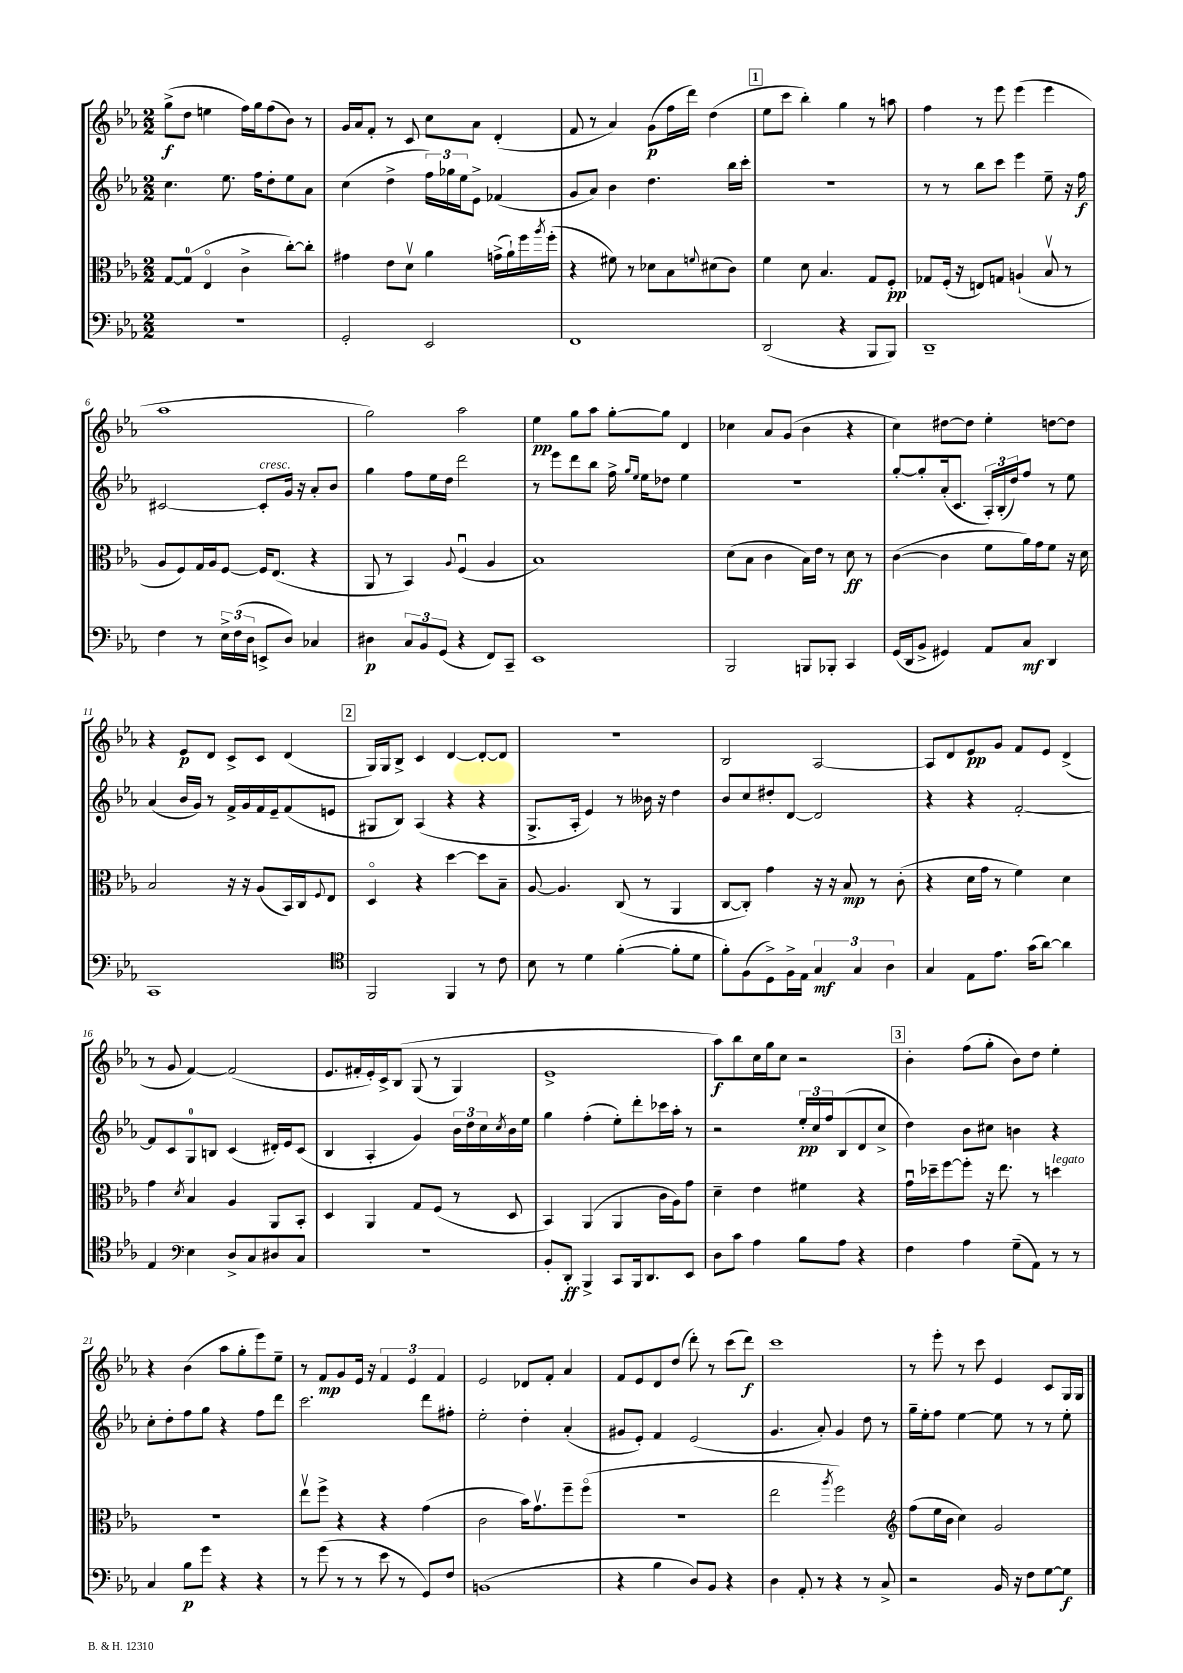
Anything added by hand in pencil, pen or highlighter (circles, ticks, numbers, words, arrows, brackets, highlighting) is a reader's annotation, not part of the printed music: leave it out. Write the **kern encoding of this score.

**kern	**kern	**kern	**kern
*staff4	*staff3	*staff2	*staff1
*clefF4	*clefC3	*clefG2	*clefG2
*k[b-e-a-]	*k[b-e-a-]	*k[b-e-a-]	*k[b-e-a-]
*M2/2	*M2/2	*M2/2	*M2/2
1r	[8G/L	4.cc\	(8gg^\L
.	(8G/]J	.	8dd\J
.	4E-o/	.	4ee\
.	.	8.ee-\	.
.	4c^\	.	16ff\LL)
.	.	16ff\LK	16gg\J
.	.	8dd'\	(8ff\
.	[8cc'\L)	8ee-\	8b-\J)
.	8cc'\]J	8a-\J	8r
=	=	=	=
2GG'/	4g#\	(4cc\	16g/LL
.	.	.	16a-/J
.	.	.	8f'/J
.	8e-\L	4dd^\	8r
.	8dv\J	.	8c/
2EE-/	4a-\	24ff\LL)	8cc\L
.	.	24gg-\	.
.	.	24ee-\J	.
.	.	8e-^\J	8a-\J
.	(16g^\LL	(4f-/	(4d'/
.	16a-`\)	.	.
.	16ff\	.	.
.	8qaa-/	.	.
.	(16ff'\JJ	.	.
=	=	=	=
1FF	4r	8g/L	8f/
.	.	8a-/J)	8r
.	8f#\)	4b-\	4a-/)
.	8r	.	.
.	8d-\L	4.dd\	(8g\L
.	8B-\	.	16ff\L
.	.	.	16ddd\JJ)
.	8qqf/	.	.
.	(8d#\	.	(4dd\
.	8c\J)	16bb-\LL	.
.	.	16ccc'\JJ	.
=	=	=	=
(2DD/	4f\	1r	8ee-\L
.	.	.	8ccc\J
.	8d\	.	4bb-'\)
.	4.B-/	.	.
4r	.	.	4gg\
8BBB-/L	8G/L	.	8r
8BBB-/J)	8F'/J	.	8aa\
=	=	=	=
1DD~	8G-/L	8r	4ff\
.	(16F'/Jk	8r	.
.	16r	.	.
.	8E/L)	8bb-\L	8r
.	8G/J	8ccc\J	8eee-\
.	(4A`/	4eee-\	(4eee-\
.	8B-v/	8ee-~\	4eee-\
.	8r	16r	.
.	.	16ff\	.
=	=	=	=
4F\	8A-/L	[2c#/	1aa-
.	8F/)	.	.
8r	16G/L	.	.
.	16A-/J	.	.
24E-^\LL	[8F/J	.	.
(24F\	.	.	.
24D\JJ	.	.	.
8EE^/L	16F/]LK	8c#'/]L	.
.	(8.E-/J	.	.
8D/J)	.	16g/Jk	.
.	.	16r	.
4C-/	4r	8a-'/L	.
.	.	8b-/J	.
=	=	=	=
4D#\	8AA-/	4gg\	2gg\)
.	8r	.	.
12C/L	4BB-/)	8ff\L	.
12BB-/	.	.	.
.	.	16ee-\L	.
(12GG/J	.	.	.
.	.	16dd\JJ	.
.	8qqA-/	.	.
4r	(4Fu/	2ddd\	2aa-\
8FF/L)	4A-/	.	.
8CC~/J	.	.	.
=	=	=	=
1EE-	1B-)	8r	4ee-\
.	.	8eee-\L	.
.	.	8ddd\	8gg\L
.	.	8bb-\J	8aa-\J
.	.	16ff^\	[8gg'\L
.	.	16qqgg/LL	.
.	.	16qqee-/JJ	.
.	.	16ee-\LK	.
.	.	8dd-\J	8gg\]J
.	.	4ee-\	4d/
=	=	=	=
2BBB-/	(8d\L	1r	4cc-\
.	8B-\J	.	.
.	4c\	.	8a-/L
.	.	.	(8g/J
8BBB/L	16B-\LL)	.	4b-\
.	16e-\JJ	.	.
8BBB-'/J	8r	.	.
4CC/	8d\	.	4r
.	8r	.	.
=	=	=	=
(16GG/LL	([4c\	[8gg'/L	4cc\)
16DD/J	.	.	.
8BB-^/J	.	8gg'/]	.
4GG#/)	4c\]	(16a-'/k	[8dd#\L
.	.	8.c/J	.
.	.	.	8dd#\]J
8AA-/L	8f\L	24A-'/LL)	4ee-'\
.	.	(24B-'/	.
.	.	24dd/J)	.
8C/J	16a-\L)	8ff/J	.
.	16g\J	.	.
4DD/	8f\J	8r	[8dd\L
.	16r	8ee-\	8dd\]J
.	16d\	.	.
=	=	=	=
1CC	2B-/	(4a-/	4r
.	.	16b-/LL	8e-/L
.	.	16g/JJ)	.
.	.	8r	8d/J
.	16r	16f^/LL	8c^/L
.	16r	16g/	.
.	(8A-/L	16f/	8c/J
.	.	16e-~/J	.
.	16BB-/L)	(8f/	(4d/
.	16C/J	.	.
.	8qqF/	.	.
.	8E-/J	8e/J	.
=	=	=	=
*clefC4	*	*	*
2FF/	4Do/	8G#/L	16G/LL)
.	.	.	16G/J
.	.	8B-/J)	8B-^/J
.	4r	(4A-/	4c/
4FF/	[4dd\	4r	[4d/
8r	8dd\]L	4r	8d'/_L
8c\	8B-~\J	.	8d/]J
=	=	=	=
8B-\	[8A-/	8.G^/L	1r
8r	4.A-/]	.	.
.	.	16A-'/Jk	.
4d\	.	4e-/)	.
([4f'\	(8C/	8r	.
.	8r	16b--\	.
.	.	16r	.
8f'\]L	4AA-/	4dd\	.
8d\J	.	.	.
=	=	=	=
8f'\L)	[8C/L	8b-/L	2B-/
(8F\	8C'/]J)	8cc/	.
8D^\)	4g\	8dd#'/	.
16F^\L	.	[8d/J	.
16E-\JJ	.	.	.
6G/	16r	2d/]	[2A-/
.	16r	.	.
.	8B-/	.	.
6G/	.	.	.
.	8r	.	.
6A-\	.	.	.
.	(8c'\	.	.
=	=	=	=
4G/	4r	4r	8A-/]L
.	.	.	8d/
8E-\L	16d\LL	4r	8e-/
.	16g\JJ	.	.
8.e-\J	8r	.	8g/J
.	4f\)	[2f'/	8f/L
(16g\LK	.	.	.
[8a-\J)	.	.	8e-/J
4a-\]	4d\	.	(4d^/
=	=	=	=
4E-/	4g\	8f/]L	8r
.	.	8c/	8g/
*clefF4	*	*	*
.	8qd/	.	.
4E-\	4B-/	8G/	[4f/)
.	.	8B/J	.
8D^/L	4A-/	(4c/	(2f/]
8C/	.	.	.
8D#/	8AA-/L	16d#'/LL)	.
.	.	16e-/J	.
8C/J	8BB-'/J	(8c/J	.
=	=	=	=
1r	4D/	4B-/	8.e-/L
.	.	.	16f#'/L
.	4AA-/	4A-'/	16e-'/)
.	.	.	16c^/J
.	.	.	&(8B-/J
.	8G/L	4g/)	(8G/
.	(8F/J	.	8r
.	8r	24b-\LL	4G/)
.	.	24dd\	.
.	.	24cc\	.
.	.	8qcc/	.
.	8D/	16b-\	.
.	.	16ee-\JJ	.
=	=	=	=
8BB-'/L	4BB-/)	4gg\	1e-^
8DD'/J	.	.	.
4BBB-^/	(4AA-/	(4ff'\	.
8CC/L	4AA-/	8ee-'\L)	.
16BBB-/k	.	8ddd'\	.
8.DD/	.	.	.
.	16c\LL	16ccc-\L	.
.	16A-\J)	16aa-'\JJ	.
8EE-/J	8g\J	8r	.
=	=	=	=
8D\L	4d~\	2r	8aa-\L&)
8c\J	.	.	8bb-\
4A-\	4e-\	.	16cc\L
.	.	.	16gg\J
.	.	.	8cc\J
8B-\L	4f#\	24ee-'/LL	2r
.	.	24cc/	.
.	.	24ff/J	.
8A-\J	.	(8B-/	.
4r	4r	8d/	.
.	.	8cc^/J	.
=	=	=	=
4F\	16gu\LL	4dd\)	4b-'\
.	16dd-~\J	.	.
.	[8ff\	.	.
4A-\	8ff'\]J	8b-\L	(8ff\L
.	16r	8cc#\J	8gg'\J
.	8.ee-\	.	.
(8G~\L	.	4b\	8b-\L)
8AA-\J)	8r	.	8dd\J
8r	4dd\	4r	4ee-'\
8r	.	.	.
=	=	=	=
4C/	1r	8cc'\L	4r
.	.	8dd'\	.
8B-\L	.	8ff\	(4b-\
8g\J	.	8gg\J	.
4r	.	4r	8aa-\L
.	.	.	8gg'\
4r	.	8ff\L	8eee-\)
.	.	8ddd\J	8ee-~\J
=	=	=	=
8r	8ee-v\L	2.ccc\	8r
(8g\	8ff^\J	.	8f/L
8r	4r	.	8g/
8r	.	.	16e-/Jk
.	.	.	16r
8e-\	4r	.	6f/
8r	.	.	.
.	.	.	6e-/
8GG/L)	(4g\	8ddd\L	.
.	.	.	6f/
8F/J	.	8ff#'\J	.
=	=	=	=
(1BB	2c\	2ee-'\	2e-/
.	16b-\LK)	4dd'\	8d-/L
.	8.gv\	.	.
.	.	.	8f'/J
.	8ff~\	(4a-'/	4a-/
.	(8ffo\J	.	.
=	=	=	=
4r	1r	8g#/L	8f/L
.	.	8e-'/J)	8e-/
4B-\	.	4f/	8d/
.	.	.	(8dd/J
8D/L)	.	(2e-/	8ddd'\)
8BB-/J	.	.	8r
4r	.	.	(8ccc\L
.	.	.	8ddd\J)
=	=	=	=
4D\	2ee-\	4.g/	1ccc
8AA-'/	.	.	.
8r	.	8a-'/)	.
.	8qaa-/	.	.
4r	2ff\)	4g/	.
8r	.	8dd\	.
8C^/	.	8r	.
=	=	=	=
*	*clefG2	*	*
2r	(8ff\L	16gg~\LL	8r
.	.	16ee-'\J	.
.	16ee-\L	8ff\J	8eee-'\
.	16b-\JJ	.	.
.	4cc\)	[4ee-\	8r
.	.	.	8ccc\
16BB-/	2g/	8ee-\]	4e-/
16r	.	.	.
8F\L	.	8r	.
[8G\	.	8r	8c/L
8G\]J	.	8ee-'\	16G/L
.	.	.	16G/JJ
==	==	==	==
*-	*-	*-	*-
